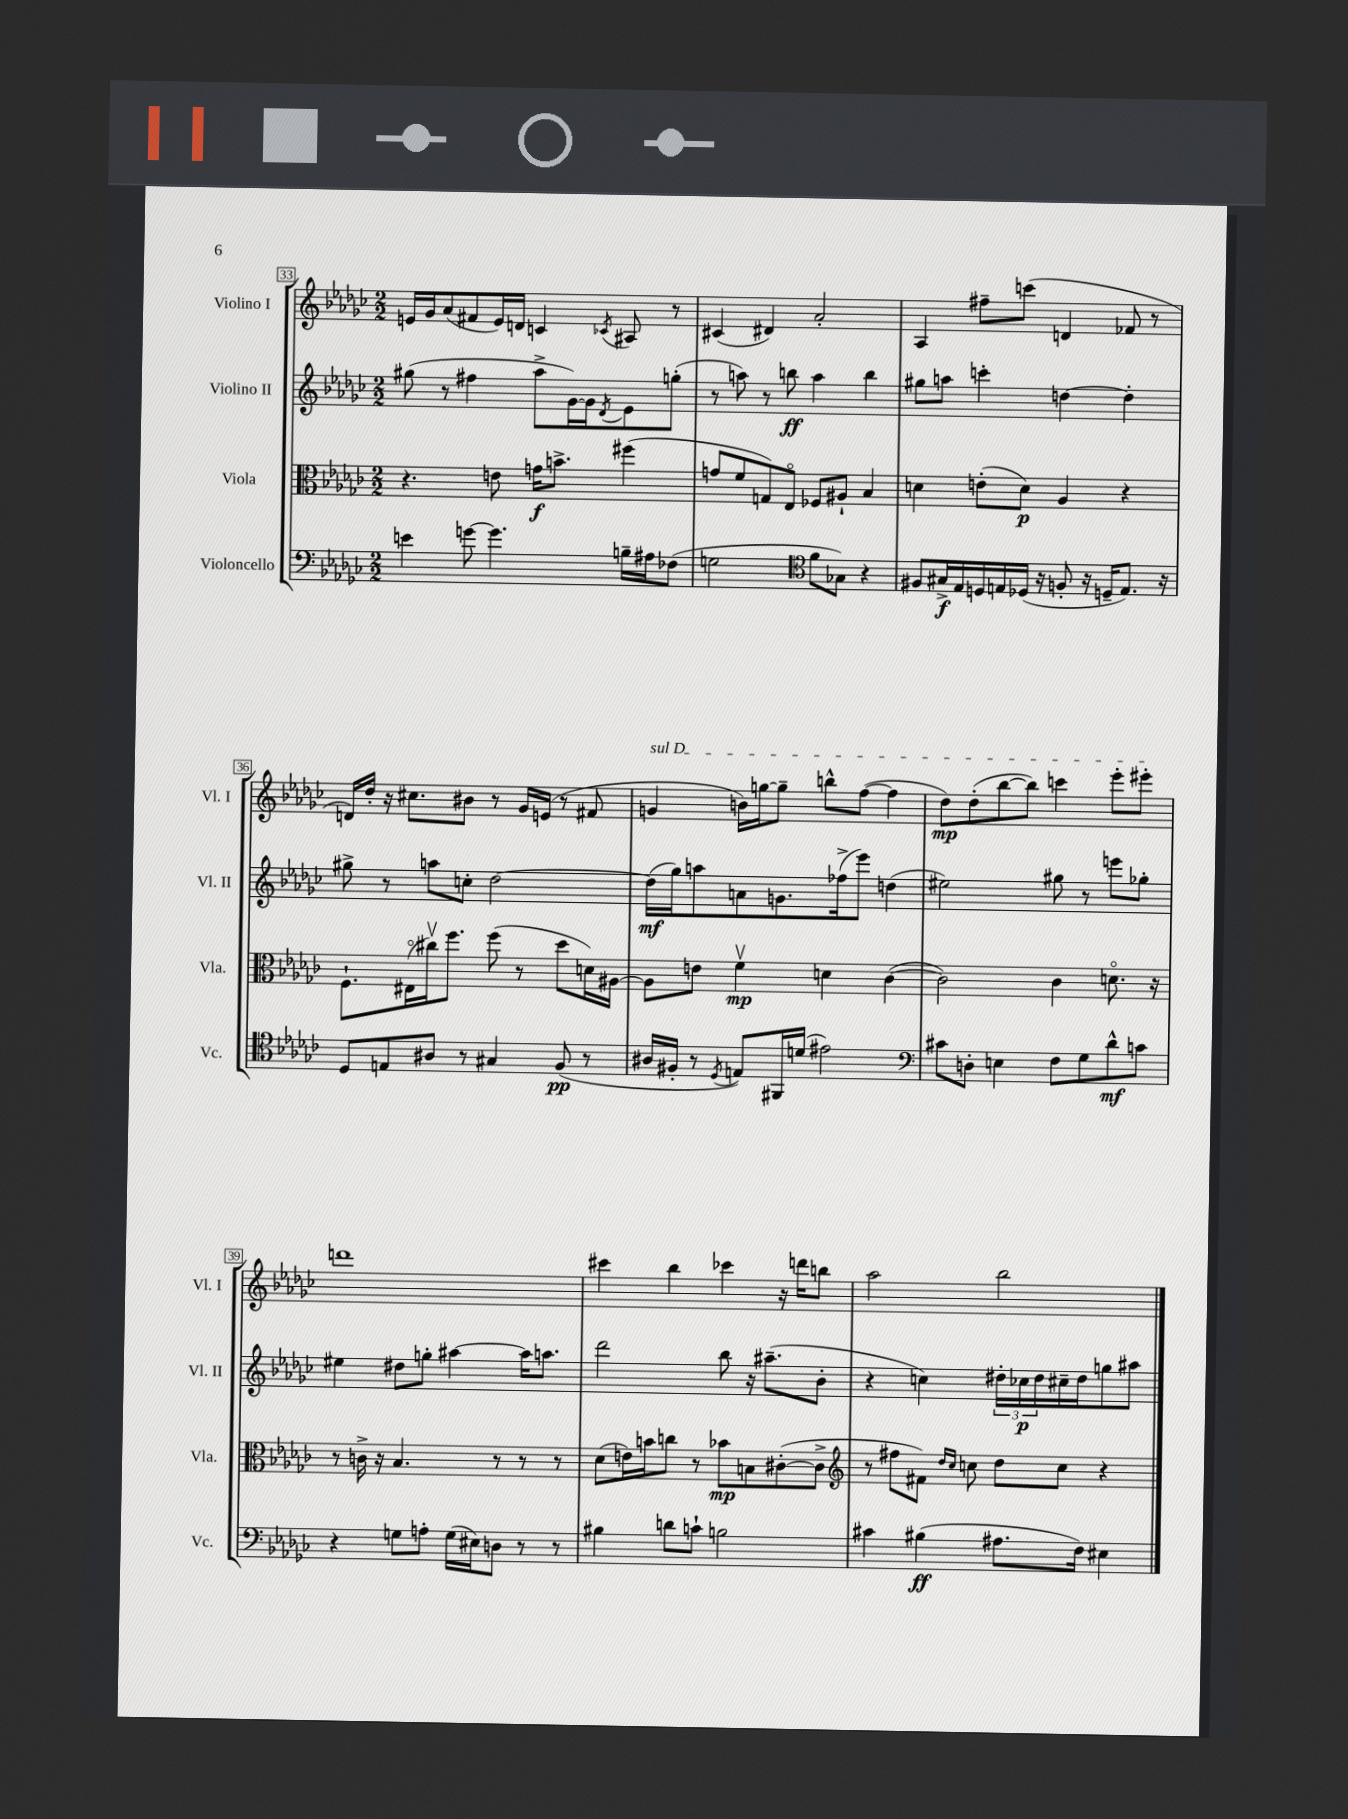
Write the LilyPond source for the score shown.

<<
\new StaffGroup <<
\new Staff = "s0" \with { instrumentName = "Violino I" shortInstrumentName = "Vl. I" } {
    \clef treble \key ges \major \numericTimeSignature \time 2/2
    e'16 ges'16 aes'8( fis'8 e'16) d'16 c'4 \acciaccatura { ces'8 } ais8 r8 |
    cis'4( dis'4) aes'2-. |
    aes4 fis''8-- c'''8( d'4 fes'8 r8 |
    d'16) des''16-. r16 cis''8. bis'8 r8 ges'16 e'16( r8 fis'8 |
    \once \override TextSpanner.bound-details.left.text = \markup { \italic "sul D" } g'4\startTextSpan b'16) g''16~ g''8-- b''8-^ f''8~( f''4 |
    des''8\mp) des''8-.( bes''8~ bes''8) c'''4 ees'''8-. eis'''8-.\stopTextSpan |
    d'''1 |
    cis'''4 bes''4 ces'''4 r16 d'''16 b''8 |
    aes''2 bes''2 \bar "|." |
}
\new Staff = "s1" \with { instrumentName = "Violino II" shortInstrumentName = "Vl. II" } {
    \clef treble \key ges \major \numericTimeSignature \time 2/2
    gis''8( r8 fis''4 aes''8-> ges'16~) ges'16 \acciaccatura { des'8 } ees'8 g''8-.( |
    r8 a''8) r8 b''8\ff a''4 b''4 |
    gis''8 a''8 c'''4-. d''4~ d''4-. |
    gis''8-> r8 a''8 c''8-. des''2~ |
    des''16\mf( ges''16) a''8 a'8 g'8. fes''16->( ees'''8) d''4( |
    eis''2) gis''8 r8 e'''8 ges''8-. |
    eis''4 dis''8 g''8-. ais''4~ ais''16 a''8. |
    des'''2 bes''8 r16 ais''8.--( bes'8-. |
    r4 c''4) \tuplet 3/2 { dis''16-. ces''16\p dis''16 } cis''16-- dis''16 g''8 ais''8 \bar "|." |
}
\new Staff = "s2" \with { instrumentName = "Viola" shortInstrumentName = "Vla." } {
    \clef alto \key ges \major \numericTimeSignature \time 2/2
    r4. e'8 g'16\f b'8.-> fis''4( |
    g'8 f'8 g8) ees8\flageolet fes8 ais8-! bes4 |
    d'4 e'8-.( d'8\p) aes4 r4 |
    f8.-! eis16\flageolet( cis''16\upbow) f''8. f''8( r8 des''8 d'16) ais16~ |
    ais8 e'8 f'4\upbow\mp d'4 ces'4~( |
    ces'2) ces'4 d'8.\flageolet r16 |
    r8 c'16-> r16 bes4. r8 r8 r8 |
    des'8( e'16) b'16 c''8 r8 bes'8\mp b8 cis'8~-.( cis'8-> |
    \clef treble r8 fis''8 fis'8) \grace { des''16 ces''16 } c''8 des''8 c''8 r4 \bar "|." |
}
\new Staff = "s3" \with { instrumentName = "Violoncello" shortInstrumentName = "Vc." } {
    \clef bass \key ges \major \numericTimeSignature \time 2/2
    e'4 g'8~ g'4. b16-- ais16 fes8( |
    g2 \clef tenor f'8 ges8) r4 |
    fis8 gis16->\f ees16 d16 e16 des16( r16 f8-. r16 d16-- e8.) r16 |
    des8 e8 ais8 r8 gis4 f8\pp( r8 |
    ais16 fis16-. r8 \acciaccatura { des8 } e8) fis,16 d'16( eis'2) |
    \clef bass cis'8 d8-. e4 f8 ges8 des'8-^\mf c'8 |
    r4 g8 a8-. g16( eis16) d8 r8 r8 |
    bis4 d'8 c'8-! b2 |
    cis'4 bis4\ff( ais8. f16) eis4 \bar "|." |
}
>>
>>
\layout { \context { \Score currentBarNumber = #33 \override BarNumber.stencil = #(make-stencil-boxer 0.1 0.3 ly:text-interface::print) } }
